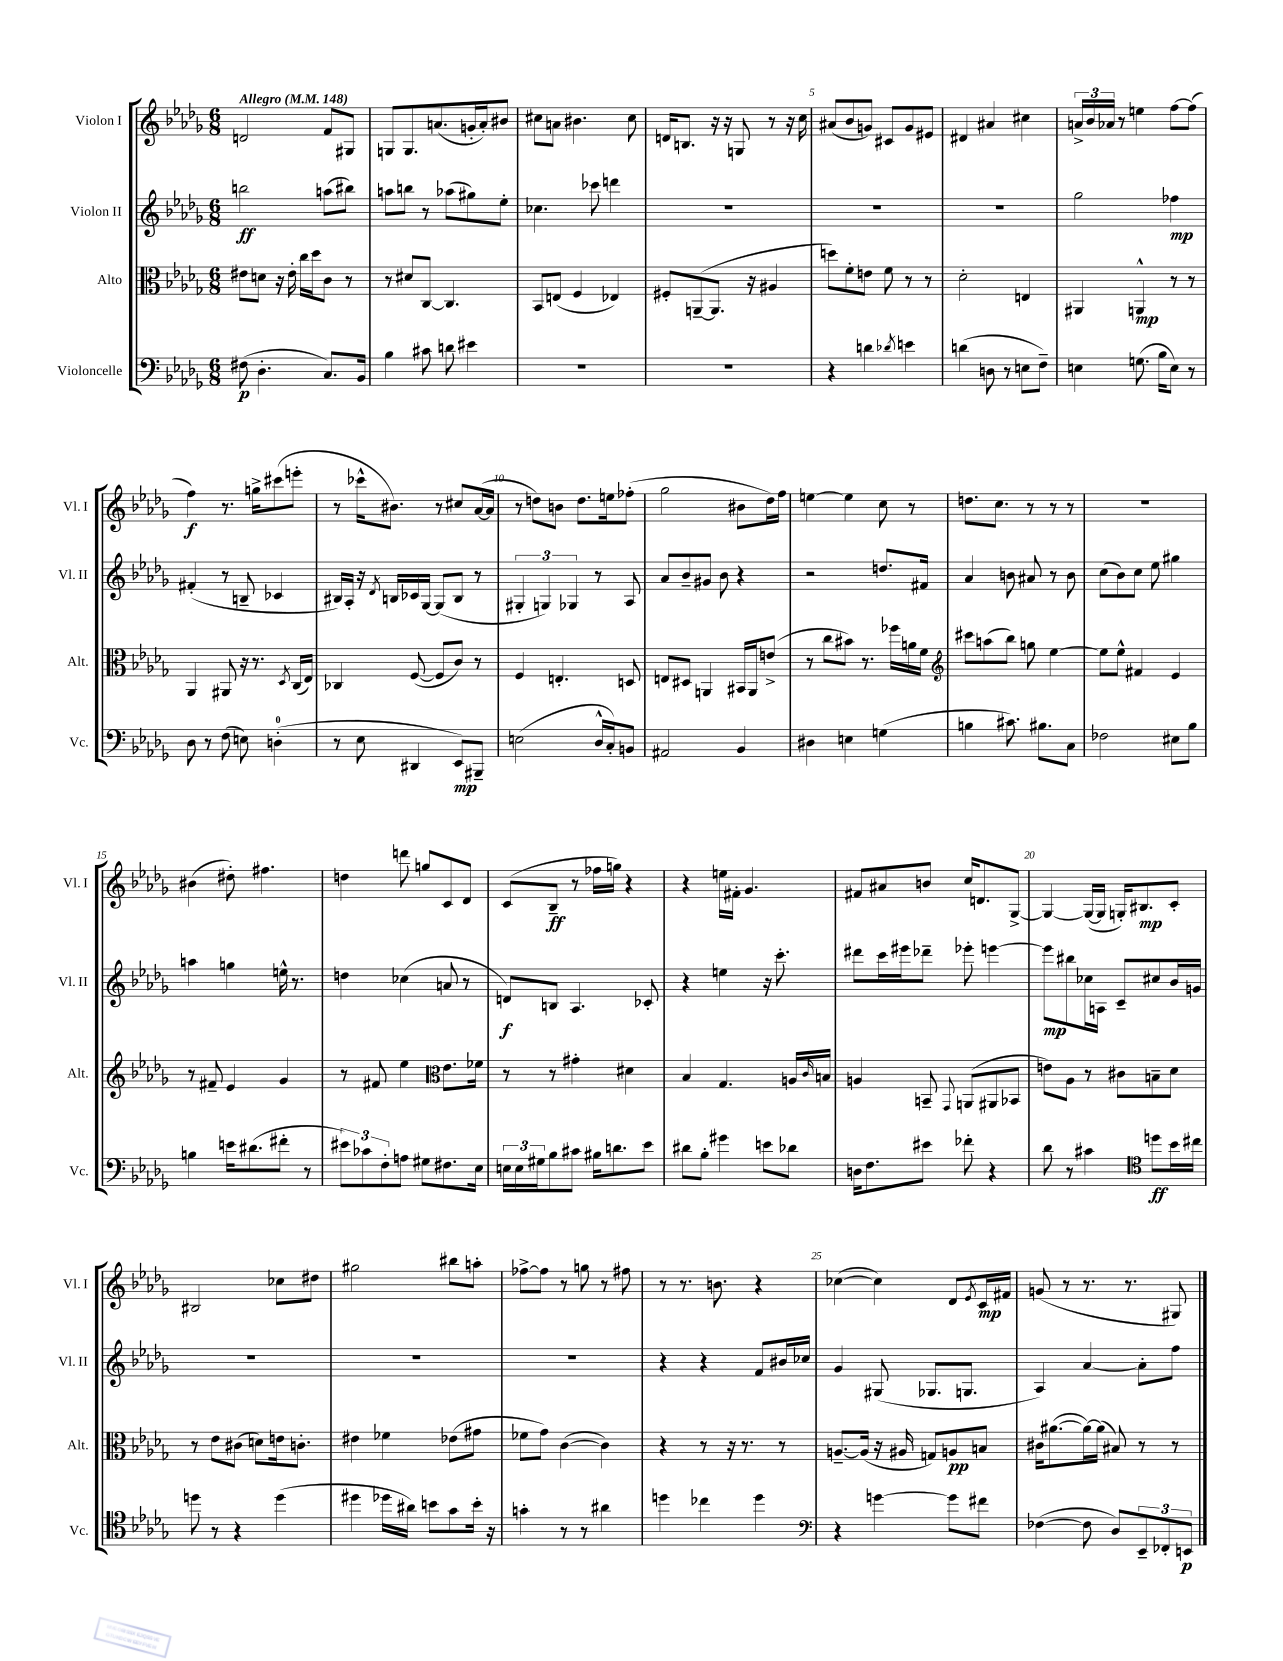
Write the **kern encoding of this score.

**kern	**kern	**kern	**kern
*staff4	*staff3	*staff2	*staff1
*clefF4	*clefC3	*clefG2	*clefG2
*k[b-e-a-d-g-]	*k[b-e-a-d-g-]	*k[b-e-a-d-g-]	*k[b-e-a-d-g-]
*M6/8	*M6/8	*M6/8	*M6/8
*MM148	*MM148	*MM148	*MM148
(8F#	8e#	2bb	2d
4.D-'	8d	.	.
.	16r	.	.
.	16e#'	.	.
.	16cc	.	.
.	16dd-	.	.
8.C)	8c	(8aa	8f
.	8r	8bb#)	8G#
16BB-	.	.	.
=	=	=	=
4B-	8r	8aa	8G
.	8d#	8bb	8.G
8c#	[8C	8r	.
.	.	.	(8.a
8d	4.C]	(8aa-	.
4e#	.	8gg#)	16g'
.	.	.	16a')
.	.	8ee-'	8b#
=	=	=	=
2.r	8BB-	4.cc-	8cc#
.	(8E	.	8a
.	4F	.	4.b#
.	.	8ccc-	.
.	4E-)	4ddd	.
.	.	.	8cc#
=	=	=	=
2.r	8F#'	2.r	16d
.	.	.	8.B
.	([8AA~	.	.
.	8.AA]	.	16r
.	.	.	16r
.	.	.	8G
.	16r	.	.
.	4A#	.	8r
.	.	.	16r
.	.	.	16cc
=	=	=	=
4r	8dd)	2.r	(8a#
.	8f'	.	8b-
4d	8e	.	8g)
.	8f	.	8c#
8qd-	.	.	.
4e	8r	.	8g
.	8r	.	8e#
=	=	=	=
(4d	2d-'	2.r	4d#
8D	.	.	4a#
8r	.	.	.
8E	4E	.	4cc#
8F~)	.	.	.
=	=	=	=
4E	4AA#	2gg-	24a^
.	.	.	24b-
.	.	.	24a-
.	.	.	8r
(8.G	4AA^^	.	4ee
16B-	.	.	.
8E)	8r	4ff-	[8ff
8r	8r	.	(8ff]
=	=	=	=
8D-	4AA-	(4f#'	4ff)
8r	.	.	.
(8F	8AA#	8r	8.r
8E)	16r	8B~	.
.	8.r	.	16gg^
(4D'	.	4c-	(8ccc#
.	8qD-	.	.
.	(16C	.	8eee'
.	16E-)	.	.
=	=	=	=
8r	4C-	16B#)	8r
.	.	16A-'	.
8E-	.	16r	16ccc-^^
.	.	8qd-	.
.	.	16B	8.b#)
4DD#	([8F	16c-	.
.	.	[16G-	.
.	8F]	(8G-]	8r
8EE-)	8c)	8B	8cc#
8BBB#~	8r	8r	([16a-
.	.	.	16a-]
=	=	=	=
(2E	4F	6G#'	8r
.	.	.	8dd)
.	.	6G)	.
.	4.E'	.	8b
.	.	6G-	.
.	.	.	8.dd
16D-^^	.	8r	.
16C')	.	.	16ee
8BB	8D	8A-	(8ff-'
=	=	=	=
2AA#	8E	8a-	2gg-
.	8D#	8b-~	.
.	4AA	8g#	.
.	.	8b-	.
4BB-	16BB#	4r	8b#
.	16AA	.	.
.	(8e^	.	16dd-)
.	.	.	16ff
=	=	=	=
4D#	8r	2r	[4ee
.	8cc	.	.
4E	8b#)	.	4ee]
.	8.r	.	.
(4G	.	8.dd	8cc
.	16ff-	.	.
.	16a	.	8r
.	16f	16f#	.
=	=	=	=
*	*clefG2	*	*
4B	8ccc#	4a-	8.dd
.	(8aa	.	.
.	.	.	8.cc
8.c#)	8bb-)	8b	.
.	8gg	8a#	8r
8.B#	.	.	.
.	[4ee-	8r	8r
8C	.	8b	8r
=	=	=	=
2F-	8ee-]	(8cc	2.r
.	8ee-^^	8b-)	.
.	4f#	8cc	.
.	.	8ee-	.
8E#	4e-	4gg#	.
8B-	.	.	.
=	=	=	=
4B	8r	4aa	(4b#
.	8f#~	.	.
16e	4e-	4gg	8dd#')
(8.d#	.	.	.
.	.	.	4.ff#
8f#'	4g-	16ee^^	.
.	.	8.r	.
8r	.	.	.
=	=	=	=
12e#)	8r	4dd	4dd
12c-	.	.	.
.	8f#	.	.
12F'	.	.	.
8A	4ee-	(4cc-	8ddd
8G#	.	.	8gg
*	*clefC3	*	*
8.F#	8.e-	8a	8c
.	.	8r	8d-
16E-	16f-	.	.
=	=	=	=
24E	8r	8d)	(8c
24E	.	.	.
24G#	.	.	.
8B-	8r	8B	8B-~
8c#	4g#'	4.A-	8r
16B#	.	.	16ff-
8.d	.	.	16gg)
.	4d#	.	4r
8e-	.	8c-'	.
=	=	=	=
8d#	4B-	4r	4r
8B-'	.	.	.
4g#	4.G-	4ee	16ee
.	.	.	16f#'
.	.	.	4.g-
8e	.	16r	.
.	.	8.ccc'	.
8d-	16A	.	.
.	16qqc	.	.
.	16B	.	.
=	=	=	=
16D	4A	8ddd#	8f#
8.F	.	.	.
.	.	16ccc	8a#
.	.	16eee#	.
8e#	8BB~	8ddd-~	8b
.	8qqGG-	.	.
8f-'	(8AA	8eee-'	16cc
.	.	.	8.d
4r	8AA#	[4eee	.
.	8BB-	.	[8G-^
=	=	=	=
8d-	8e)	8eee]	4G-_
8r	8A-	8bb#	.
4c#	8r	16cc-	(16G-_
.	.	16A	16G-]
.	8c#	8c~	16G')
.	.	.	8.B#
*clefC4	*	*	*
8dd	8B~	8cc#	.
16b-	8d-	16b-	8c'
16cc#	.	16g	.
=	=	=	=
8dd	8r	2.r	2B#
8r	8e-	.	.
4r	(8c#	.	.
.	8d)	.	.
(4dd	16e	.	8cc-
.	8.c'	.	.
.	.	.	8dd#
=	=	=	=
4dd#	4e#	2.r	2gg#
16dd-	4f-	.	.
16a#)	.	.	.
8b	.	.	.
8g-	(8e-	.	8bb#
16b'	8g#	.	8aa'
16r	.	.	.
=	=	=	=
4g'	8f-	2.r	[8ff-^
.	8g-)	.	8ff-]
8r	([4c	.	8r
8r	.	.	8gg
4a#	4c])	.	8r
.	.	.	8ff#
=	=	=	=
4dd	4r	4r	8r
.	.	.	8.r
4cc-	8r	4r	.
.	.	.	8.b
.	16r	.	.
.	8.r	.	.
4dd	.	8f	4r
.	8r	16b#	.
.	.	16cc-	.
=	=	=	=
*clefF4	*	*	*
4r	[8.A~	4g-	([4cc-
.	(16A]	.	.
[4g	16r	(8G#	4cc-])
.	16A#	.	.
.	8G)	8.G-	.
8g]	8A	.	8d-
.	.	8.G	.
.	.	.	8qe-
8f#	8B	.	16c
.	.	.	16f#
=	=	=	=
([4F-	16c#	4A-)	(8g
.	([8.a#	.	.
.	.	.	8r
8F-]	16a#_)	[4a-	8.r
.	(16a#]	.	.
8D-)	8B#)	.	.
.	.	.	8.r
12EE-~	8r	8a-']	.
12FF-'	.	.	.
.	8r	8ff	8G#)
12EE	.	.	.
==	==	==	==
*-	*-	*-	*-
